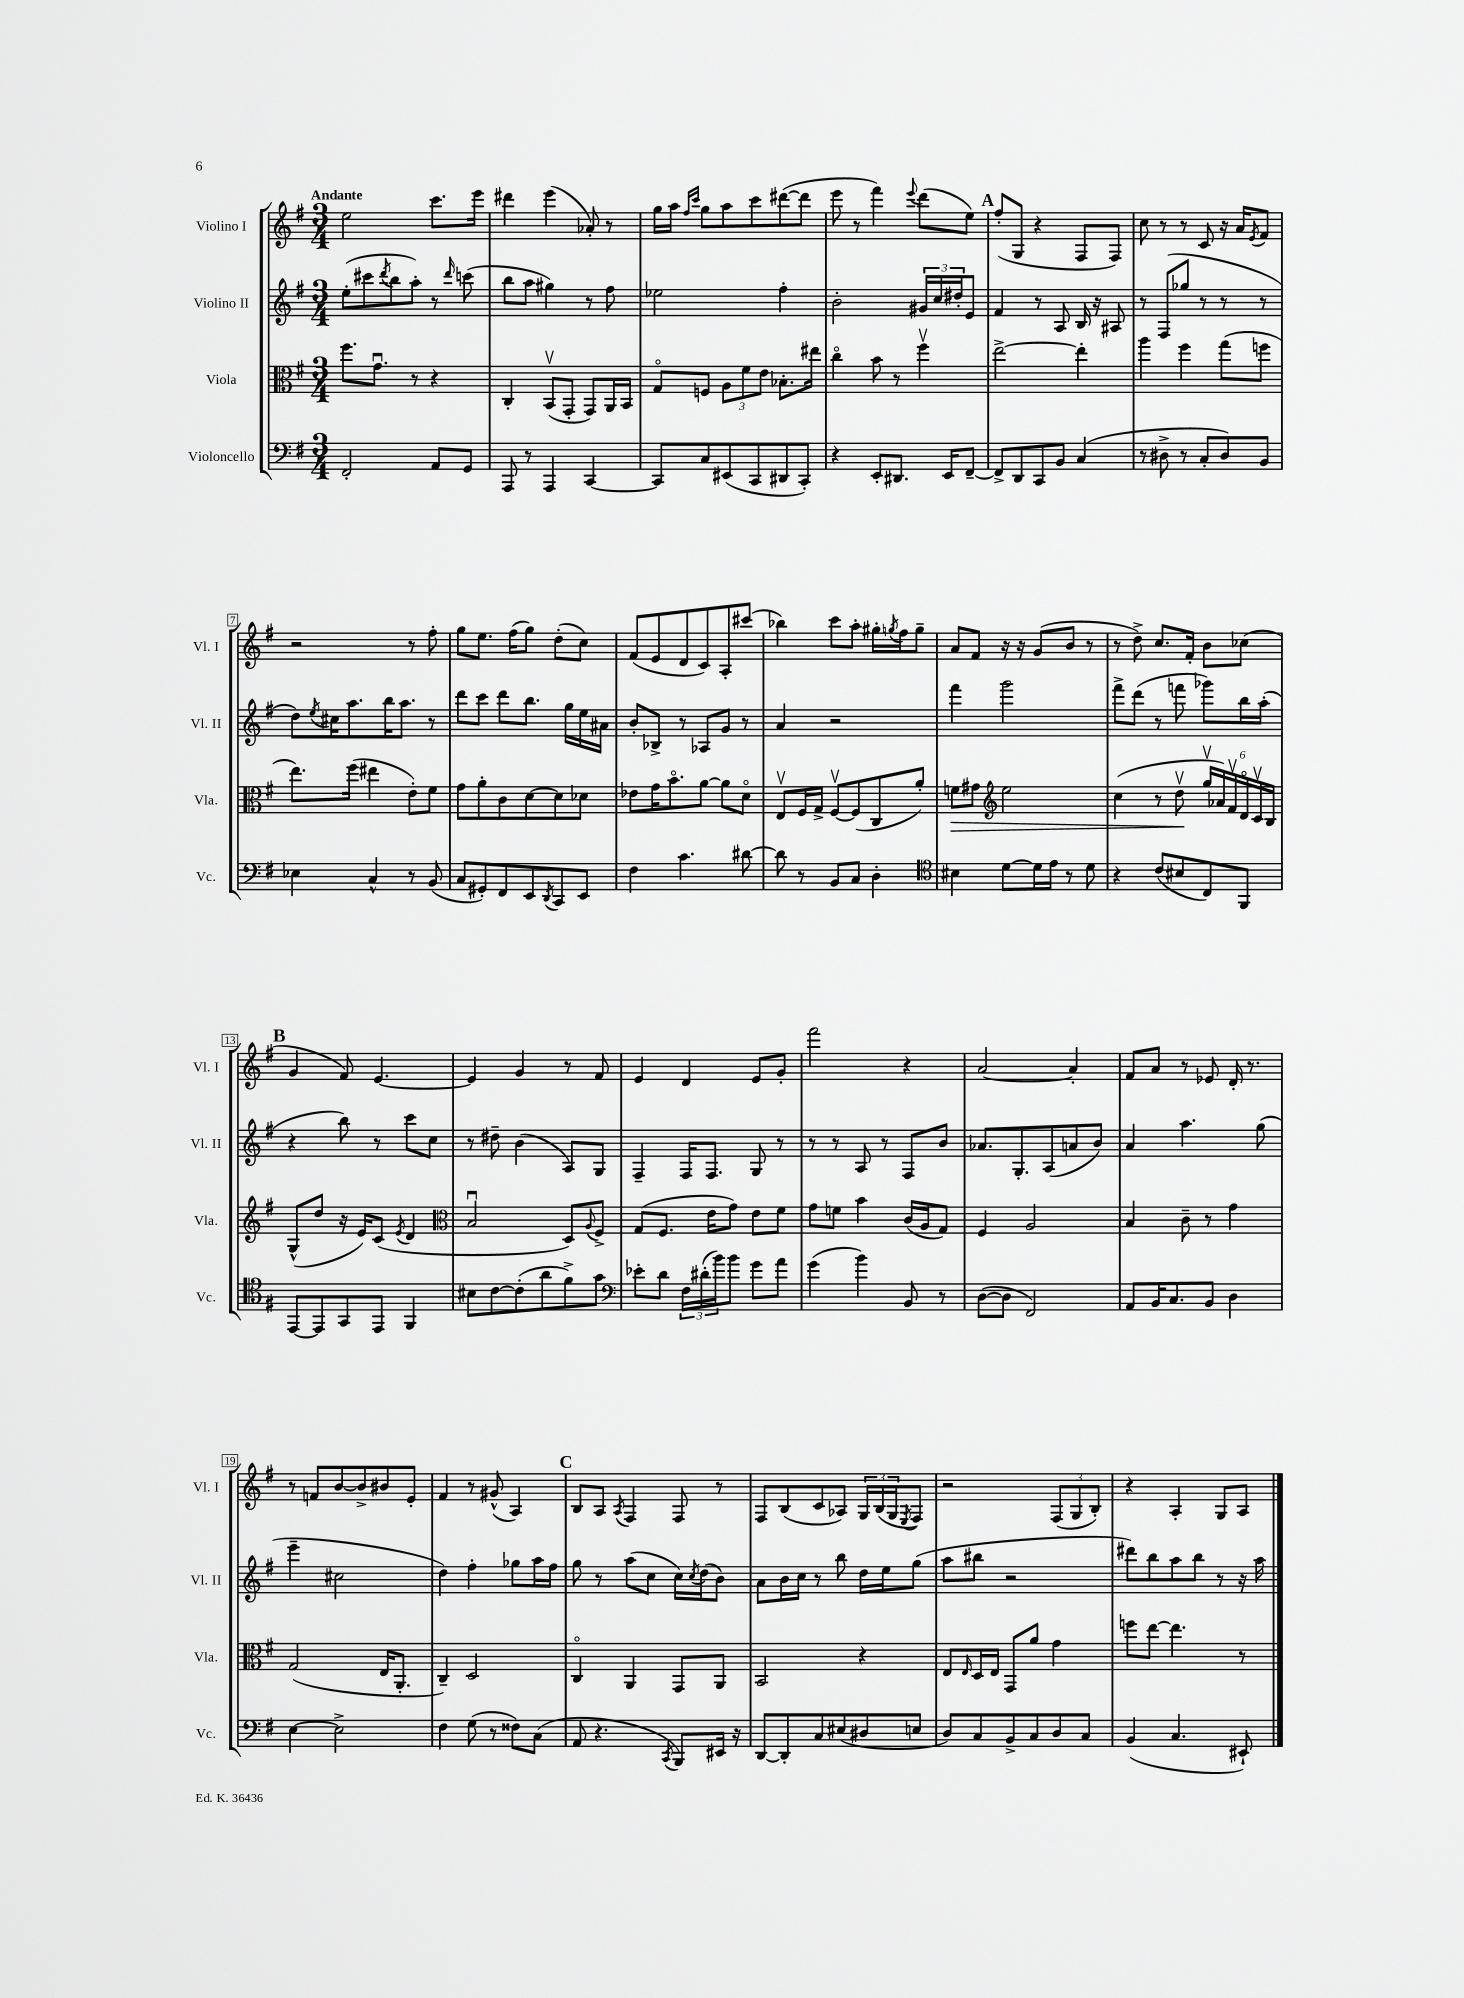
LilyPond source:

<<
\new StaffGroup <<
\new Staff = "s0" \with { instrumentName = "Violino I" shortInstrumentName = "Vl. I" } {
    \clef treble \key g \major \numericTimeSignature \time 3/4 \tempo "Andante"
    e''2 c'''8. e'''16 |
    dis'''4 e'''4( aes'8-.) r8 |
    g''16 a''16 \grace { fis''16 c'''16 } g''8 a''8 c'''8 dis'''8~( dis'''8 |
    e'''8 r8 fis'''4) \appoggiatura { e'''8 } d'''8( e''8) |
    \mark \markup { \bold "A" } fis''8-.( g8 r4 fis8 fis8) |
    c''8 r8 r8 c'8 r16 a'16 \acciaccatura { e'8 } fis'8 |
    r2 r8 fis''8-. |
    g''8 e''8. fis''16( g''8) d''8-.( c''8) |
    fis'8( e'8 d'8 c'8) a8-. cis'''8( |
    bes''4) c'''8 a''8-. gis''16-. \acciaccatura { g''8 } fis''16 g''8-- |
    a'8 fis'8 r16 r16 g'8( b'8 r8 |
    r8 d''8->) c''8. fis'16-. b'8 ces''8( |
    \mark \markup { \bold "B" } g'4 fis'8) e'4.~ |
    e'4 g'4 r8 fis'8 |
    e'4 d'4 e'8 g'8-. |
    fis'''2 r4 |
    a'2~ a'4-. |
    fis'8 a'8 r8 ees'8 d'16-. r8. |
    r8 f'8 b'8~ b'8-> bis'8 e'8-. |
    fis'4 r8 gis'8-^( a4) |
    \mark \markup { \bold "C" } b8 a8 \acciaccatura { a8 } fis4 fis8 r8 |
    fis8 b8( c'8 aes8) \tuplet 3/2 { g16 b16( g16 } \acciaccatura { e8 } fis8) |
    r2 \tuplet 3/2 { fis8( g8 b8-.) } |
    r4 a4-. g8 a8 \bar "|." |
}
\new Staff = "s1" \with { instrumentName = "Violino II" shortInstrumentName = "Vl. II" } {
    \clef treble \key g \major \numericTimeSignature \time 3/4
    e''8-.( cis'''8 \acciaccatura { d'''8 } b''8 a''8-.) r8 \grace { d'''16 } c'''8( |
    b''8 a''8 gis''4) r8 fis''8 |
    ees''2 fis''4-. |
    b'2-. \tuplet 3/2 { gis'16 c''16 dis''16-. } e'8 |
    \mark \markup { \bold "A" } fis'4 r8 a8 b16 r16 ais8 |
    r8 fis8( ges''8 r8 r8 r8 |
    d''8) \acciaccatura { e''8 } cis''16 a''8. b''16 a''8. r8 |
    d'''8 c'''8 d'''8 b''8. g''16 e''16 ais'16 |
    b'8-. bes8-> r8 aes8 g'8 r8 |
    a'4 r2 |
    fis'''4 g'''2 |
    fis'''8-> d'''8( r8 f'''8 ges'''8) b''16 a''16-.( |
    \mark \markup { \bold "B" } r4 b''8) r8 c'''8 c''8 |
    r8 dis''8-- b'4( a8) g8 |
    fis4-- fis16 fis8. g8 r8 |
    r8 r8 a8 r8 fis8 b'8 |
    aes'8. g8.-. a8( a'8 b'8) |
    a'4 a''4. g''8( |
    e'''4-- cis''2 |
    d''4) fis''4-. ges''8 a''16 fis''16 |
    \mark \markup { \bold "C" } g''8 r8 a''8( c''8 c''16) \acciaccatura { c''8 } d''16( b'8) |
    a'8 b'16 c''16 r8 b''8 d''16 e''16 g''8( |
    a''8 bis''8 r2 |
    dis'''8) b''8 a''8 b''8 r8 r16 a''16 \bar "|." |
}
\new Staff = "s2" \with { instrumentName = "Viola" shortInstrumentName = "Vla." } {
    \clef alto \key g \major \numericTimeSignature \time 3/4
    fis''8. g'8.\downbow r8 r4 |
    c4-. b,8\upbow( g,8-. g,8) a,16 b,16 |
    g8\flageolet f8 \tuplet 3/2 { a8 fis'8 e'8 } bes8.-. eis''16 |
    c''4\flageolet b'8 r8 fis''4\upbow |
    \mark \markup { \bold "A" } e''2~-> e''4-. |
    a''4 fis''4 g''8( f''8 |
    e''8.) fis''16( eis''4 e'8-.) fis'8 |
    g'8 a'8-. c'8 d'8~ d'8 des'8 |
    ees'8 g'16 b'8.\flageolet a'8~ a'8 d'8\flageolet |
    e8\upbow fis16 g16-> fis8~\upbow fis8( c8 a'8-.) |
    f'8\> gis'8 \clef treble e''2 |
    c''4( r8 d''8\upbow\! \tuplet 6/4 { g''16\upbow aes'16) fis'16\upbow d'16\flageolet c'16\upbow b16 } |
    \mark \markup { \bold "B" } g8-^( d''8 r16 e'16) c'8( \acciaccatura { e'8 } d'4 |
    \clef alto b2\downbow d8) \appoggiatura { a8 } fis8-> |
    g8( fis8. e'16 g'8) e'8 fis'8 |
    g'8 f'8 b'4 c'16( a16 g8) |
    fis4 a2 |
    b4 c'8-- r8 g'4 |
    g2( e16 a,8.-. |
    c4--) d2 |
    \mark \markup { \bold "C" } c4\flageolet a,4 g,8 a,8 |
    b,2 r4 |
    e8 \grace { e16 } d16 e16 g,8 a'8 g'4 |
    f''8 e''8~ e''4. r8 \bar "|." |
}
\new Staff = "s3" \with { instrumentName = "Violoncello" shortInstrumentName = "Vc." } {
    \clef bass \key g \major \numericTimeSignature \time 3/4
    fis,2-. a,8 g,8 |
    a,,8 r8 a,,4 c,4~ |
    c,8 c8 eis,8( c,8 dis,8 c,8-.) |
    r4 e,8-. dis,8. e,16 fis,8~-- |
    \mark \markup { \bold "A" } fis,8-> d,8 c,8 b,8 c4( |
    r8 dis8-> r8 c8-. dis8) b,8 |
    ees4 c4-^ r8 b,8( |
    c8 gis,8-.) fis,8 e,8 \acciaccatura { d,8 } c,8 e,8 |
    fis4 c'4. dis'8~ |
    dis'8 r8 b,8 c8 d4-. |
    \clef tenor bis4 d'8~ d'16 e'16 r8 d'8 |
    r4 c'8( bis8 c8) fis,8 |
    \mark \markup { \bold "B" } e,8~ e,8 g,8 e,8 fis,4 |
    bis8 c'8~ c'8-.( a'8 fis'8->) g'8 |
    \clef bass ees'8-. d'8 \tuplet 3/2 { fis16 dis'16-.( b'16) } b'8 g'8 a'8 |
    g'4( b'4) b,8 r8 |
    d8~( d8 fis,2) |
    a,8 b,16 c8. b,8 d4 |
    e4~ e2-> |
    fis4 g8( r8 fisis8) c8( |
    \mark \markup { \bold "C" } a,8 r4. \acciaccatura { c,8 } b,,8) eis,16 r16 |
    d,8~ d,8-. c8 eis8( dis8 e8 |
    d8) c8 b,8-> c8 d8 c8 |
    b,4( c4. eis,8-!) \bar "|." |
}
>>
>>
\layout { \context { \Score \override BarNumber.stencil = #(make-stencil-boxer 0.1 0.3 ly:text-interface::print) } }
